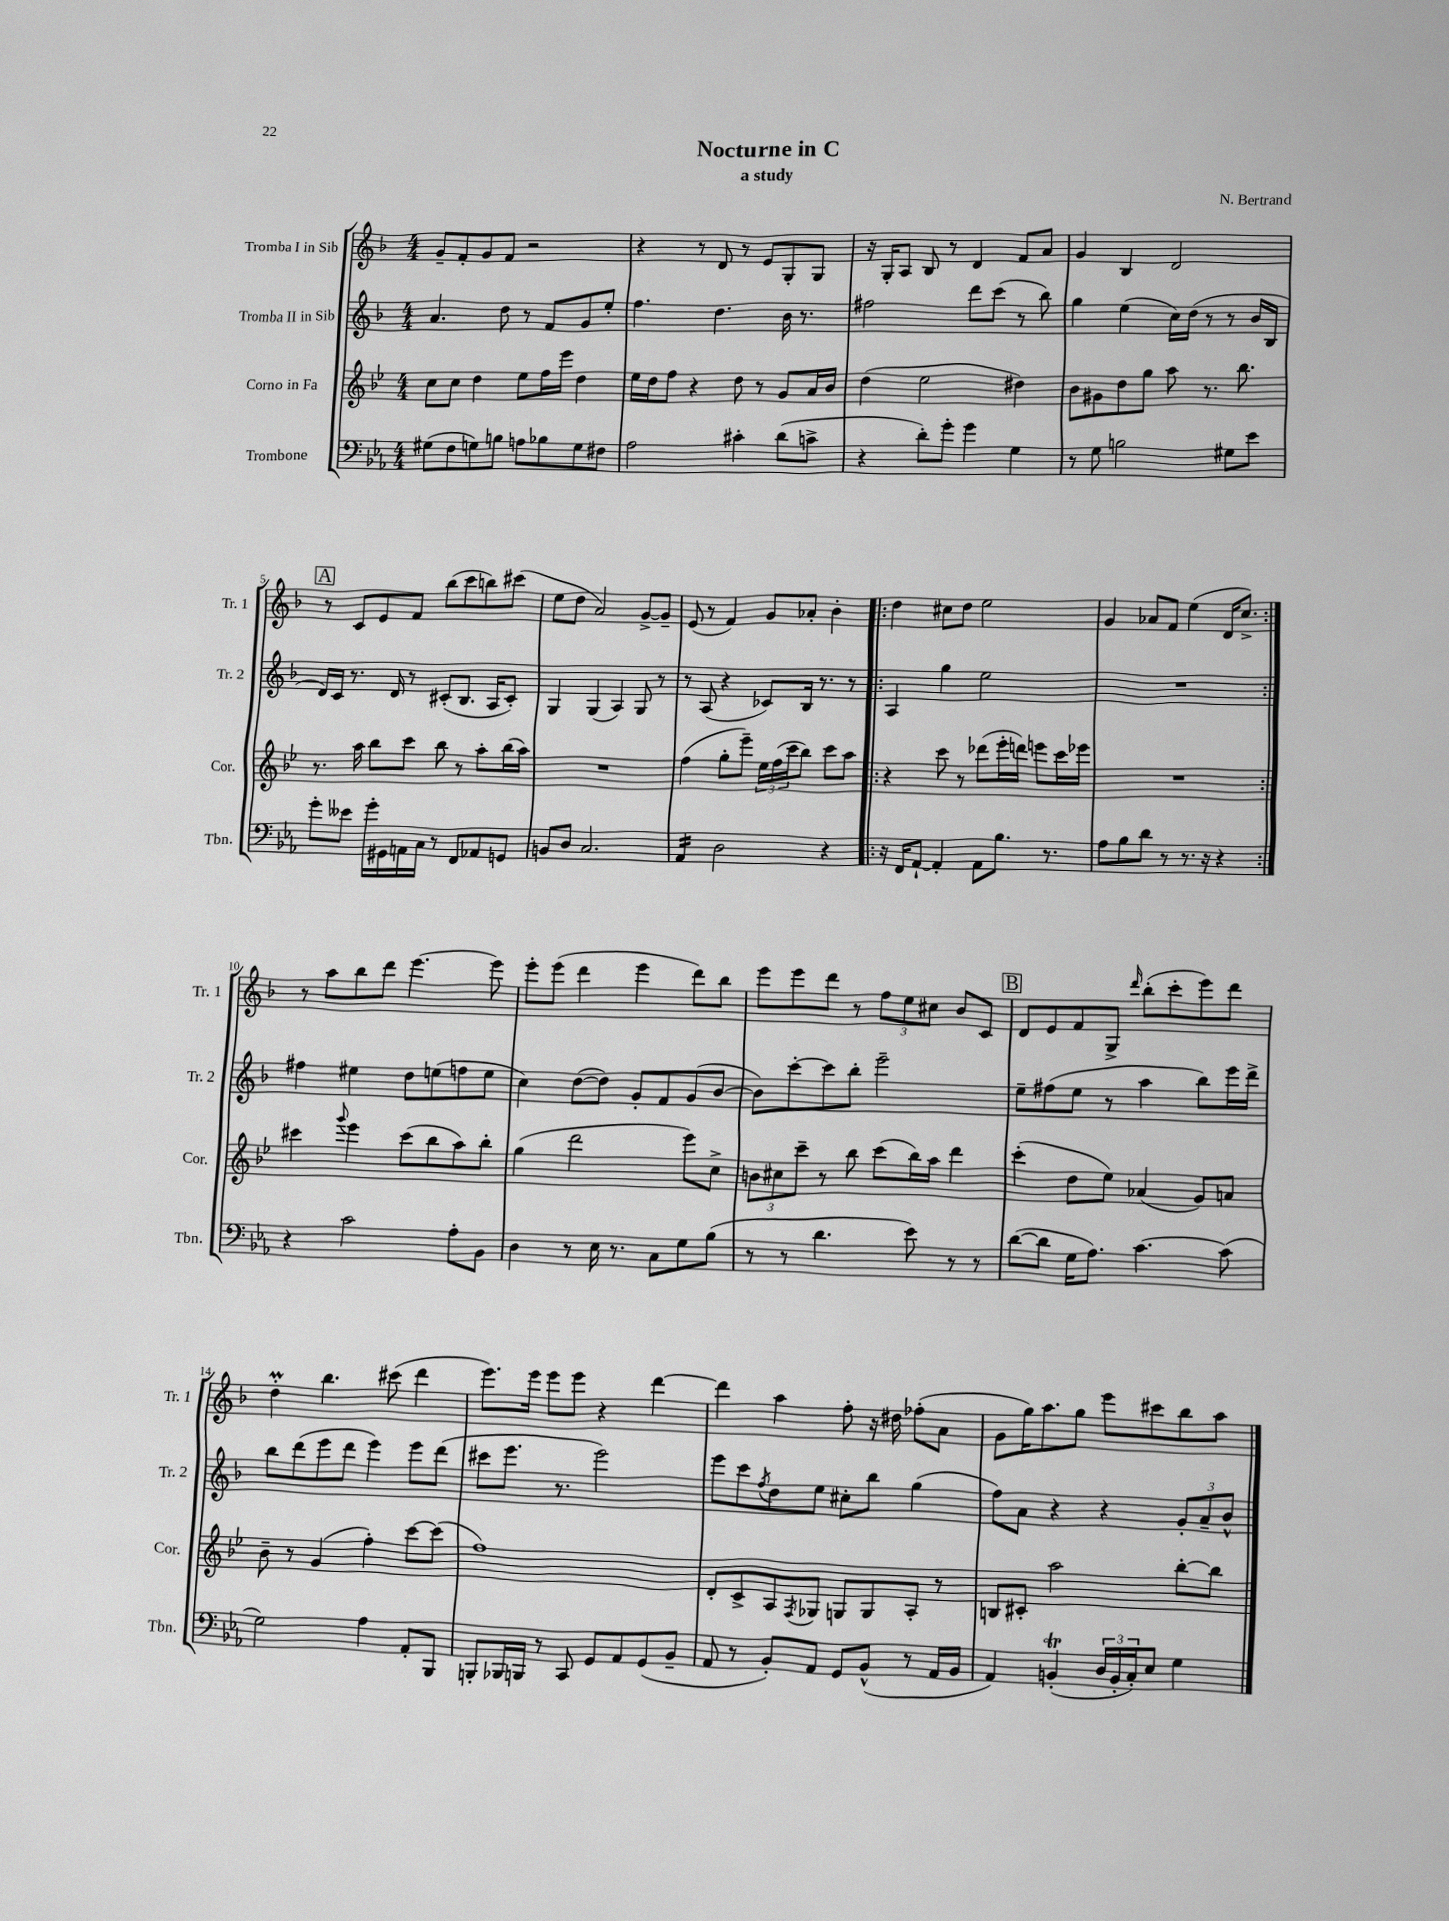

**kern	**kern	**kern	**kern
*part4	*part3	*part2	*part1
*staff4	*staff3	*staff2	*staff1
*I"Trombone	*I"Corno in Fa	*I"Tromba II in Sib	*I"Tromba I in Sib
*I'Tbn.	*I'Cor.	*I'Tr. 2	*I'Tr. 1
*clefF4	*clefG2	*clefG2	*clefG2
*k[b-e-a-]	*k[b-e-]	*k[b-]	*k[b-]
*M4/4	*M4/4	*M4/4	*M4/4
=1	=1	=1	=1
(8G#X\L	8cc\L	4.a/	8g~/L
8F\	8cc\J	.	8f'/
8Gn\)	4dd\	.	8g/
8Bn\J	.	8dd\	8f/J
8An\L	8ee-\L	8r	2r
8B-X\	16ff\L	8f/L	.
.	16eee-\JJ	.	.
8G\	4dd\	8g/	.
8F#X\J	.	8ee'/J	.
=2	=2	=2	=2
2A-\	16ee-\LL	4.ff\	4r
.	16dd\J	.	.
.	8ff\J	.	.
.	4r	.	8r
.	.	4.dd\	8d/
4c#X'\	8dd\	.	8r
.	8r	.	8e/L
(8d\L	8g/L	16b-\	8G'/
.	.	8.r	.
8cn^\J	16a/L	.	8G/J
.	16b-/JJ	.	.
=3	=3	=3	=3
4r	(4dd\	2ff#X\	16r
.	.	.	16G'/KL
.	.	.	8A/J
8d'\L)	2ee-\	.	8B-/
8g'\J	.	.	8r
4g\	.	8ddd\L	4d/
.	.	(8ccc\J	.
4G\	4dd#X\)	8r	8f/L
.	.	8bb-\)	8a/J
=4	=4	=4	=4
8r	8b-\L	4gg\	4g/
8G\	8g#X\	.	.
2Bn\	8dd\	(4ee\	4B-/
.	8gg\J	.	.
.	8aa\	16cc\LL)	2d/
.	.	(16dd\JJ	.
.	8.r	8r	.
8G#X\L	.	8r	.
.	8.bb-\	.	.
8e-\J	.	16b-/LL	.
.	.	16B-/JJ	.
!!LO:LB:g=z
!!LO:REH:place=s1:t=A
=5	=5	=5	=5
8g'\L	8.r	16d/LL)	8r
.	.	16c/JJ	.
8e--X\J	.	8.r	8c/L
.	16aa\	.	.
16g'\LL	8bb-\L	.	8e/
16GG#X\	.	16d/	.
16AAn\	8ccc\J	8r	8f/J
16C\JJ	.	.	.
8r	8bb-\	(8c#X'/L	(8bb-\L
8FF/L	8r	8.B-/J	8ccc\
8AA-X/	8aa'\L	.	8bbn\)
.	.	16A/KL	.
8GGn/J	(16bb-\L	8c#'/J)	(8ccc#X\J
.	16aa\JJ)	.	.
=6	=6	=6	=6
8BBn/L	1r	4G/	8ee\L
8D/J	.	.	8dd\J
2.C/	.	(4G/	2a/)
.	.	4A/)	.
.	.	8G/	[8g^/L
.	.	8r	8g~/J]
=7	=7	=7	=7
*tremolo	*	*	*
16AA-/LL	(4ff\	8r	(8e/
16AA-/	.	.	.
16AA-/	.	(8A/	8r
16AA-/JJ	.	.	.
*Xtremolo	*	*	*
2D\	8gg'\L	4r	4f/)
.	8eee-~\J)	.	.
.	24ee-\LL	8c-X/L)	8g/L
.	(24ff\	.	.
.	24ccc\J	.	.
.	8bb-\J)	16B-/Jk	8a-X'/J
.	.	8.r	.
4r	8ccc\L	.	4b-'\
.	8aa\J	8r	.
=8!|:	=8!|:	=8!|:	=8!|:
16r	4r	4A/	4dd\
16FF/KL	.	.	.
[8AA-`/J	.	.	.
4AA-'/]	8ccc\	4gg\	8cc#X\L
.	8r	.	8dd\J
8AA-\L	(8ddd-X\L	2ee\	2ee\
8.B-\J	16eee-'\L	.	.
.	16dddn\JJ)	.	.
.	8eeen\L	.	.
8.r	.	.	.
.	16ccc\L	.	.
.	16eee-X\JJ	.	.
=9	=9	=9	=9
8A-\L	1r	1r	4g/
8B-\	.	.	.
8d\J	.	.	8a-X/L
8r	.	.	8f/J
8.r	.	.	(4ee\
16r	.	.	.
4r	.	.	16d/KL
.	.	.	8.cc^/J)
!!LO:LB:g=z
=10:|!	=10:|!	=10:|!	=10:|!
4r	4ccc#X\	4ff#X\	8r
.	.	.	8aa\L
.	8qqggg/	.	.
2c\	4eee-\	4ee#X\	8bb-\
.	.	.	8ddd\J
.	(8ccc#\L	8dd\L	[4.eee\
.	8bb-\	(8een\	.
8A-'\L	8aa\)	8ffn\	.
8BB-\J	8bb-'\J	8ee\J	8eee\]
=11	=11	=11	=11
4D\	(4gg\	4cc\)	8eee'\L
.	.	.	(8eee\J
8r	2ddd\	([8dd\L	4ddd\
16E-\	.	8dd\J])	.
8.r	.	.	.
.	.	8g'/L	4eee\
8C\L	.	8f/	.
8G\	8eee-\L)	(8g/	8ddd\L)
(8B-\J	8cc^\J	[8b-/J	8bb-\J
=12	=12	=12	=12
8r	12bn\L	8b-\L])	8eee\L
.	12cc#X\	.	.
8r	.	[8ccc'\	8eee\
.	12ccc~\J	.	.
4.d\	8r	8ccc\]	8ddd\J
.	8bb-\	8bb-'\J	8r
.	(8ccc\L	2eee~\	12ff\L
.	.	.	12ee\
8e-\)	16bb-\L)	.	.
.	.	.	12cc#X\J
.	16aa\JJ	.	.
8r	4ddd\	.	8b-/L
8r	.	.	8c/J
!!LO:REH:place=s1:t=B
=13	=13	=13	=13
([8d\L	(4ccc'\	8ee~\L	8d/L
8d\J]	.	(8ff#X\	8e/
16G\KL	8dd\L	8ee\J	8f/
8.A-\J)	.	.	.
.	8ee-\J)	8r	8G^/J
.	.	.	16qqddd/
[4.c\	(4a-X/	4aa\	(8bb-'\L
.	.	.	8ccc'\
.	8g/L)	8bb-\L)	8eee\)
(8c\]	8an/J	16eee\L	8ddd\J
.	.	16ddd^\JJ	.
!!LO:LB:g=z
=14	=14	=14	=14
2G\)	8b-~\	8bb-\L	4ddM'\
.	8r	(8ddd\	.
.	(4g/	8eee\	4.bb-\
.	.	8ddd\J	.
4A-\	4ff'\)	4eee\)	.
.	.	.	(8ccc#X\
8AA-'/L	[8ccc\L	8eee\L	4ddd\
8BBB-/J	(8ccc\J]	(8ddd\J	.
=15	=15	=15	=15
8BBBn'/L	1ff)	8ccc#X\L	8.eee\L)
16BBB-X/L	.	8.eee\J	.
16BBBn/JJ	.	.	16eee\Jk
8r	.	.	8eee\L
.	.	8.r	.
8CC/	.	.	8eee\J
8GG/L	.	2eee\)	4r
8AA-/	.	.	.
(8GG/	.	.	[4ddd\
8BB-~/J	.	.	.
=16	=16	=16	=16
8AA-/	8d'/L	8eee\L	4ddd\]
8r	8c^/	8ccc\	.
.	.	8qff/	.
8BB-'/L)	8A/	8dd\	4aa\
.	8qF/	.	.
8AA-/J	8G-X/J	8ee\J	.
8GG/L	8Gn/L	8cc#X'\L	8ff'\
(8BB-^^/J	8G/	8bb-\J	16r
.	.	.	16dd#X\
8r	8A'/J	(4gg\	(8ff-X'\L
16AA-/LL	8r	.	8a\J
16BB-/JJ	.	.	.
=17	=17	=17	=17
4AA-/)	8Bn/L	8ff\L)	8g\L
.	8c#X'/J	8a\J	16gg\K)
.	.	.	8.aa\
(4BBnt'/	2aa\	4r	.
.	.	.	8gg\J
24D/LL	.	4r	8eee\L
24BB'/	.	.	.
24C'/J)	.	.	.
8E-/J	.	.	8ccc#X\
4G\	[8bb-'\L	12g'/L	8bb-\
.	.	12a~/	.
.	8bb-\J]	.	8aa\J
.	.	12b-^^/J	.
==	==	==	==
*-	*-	*-	*-
